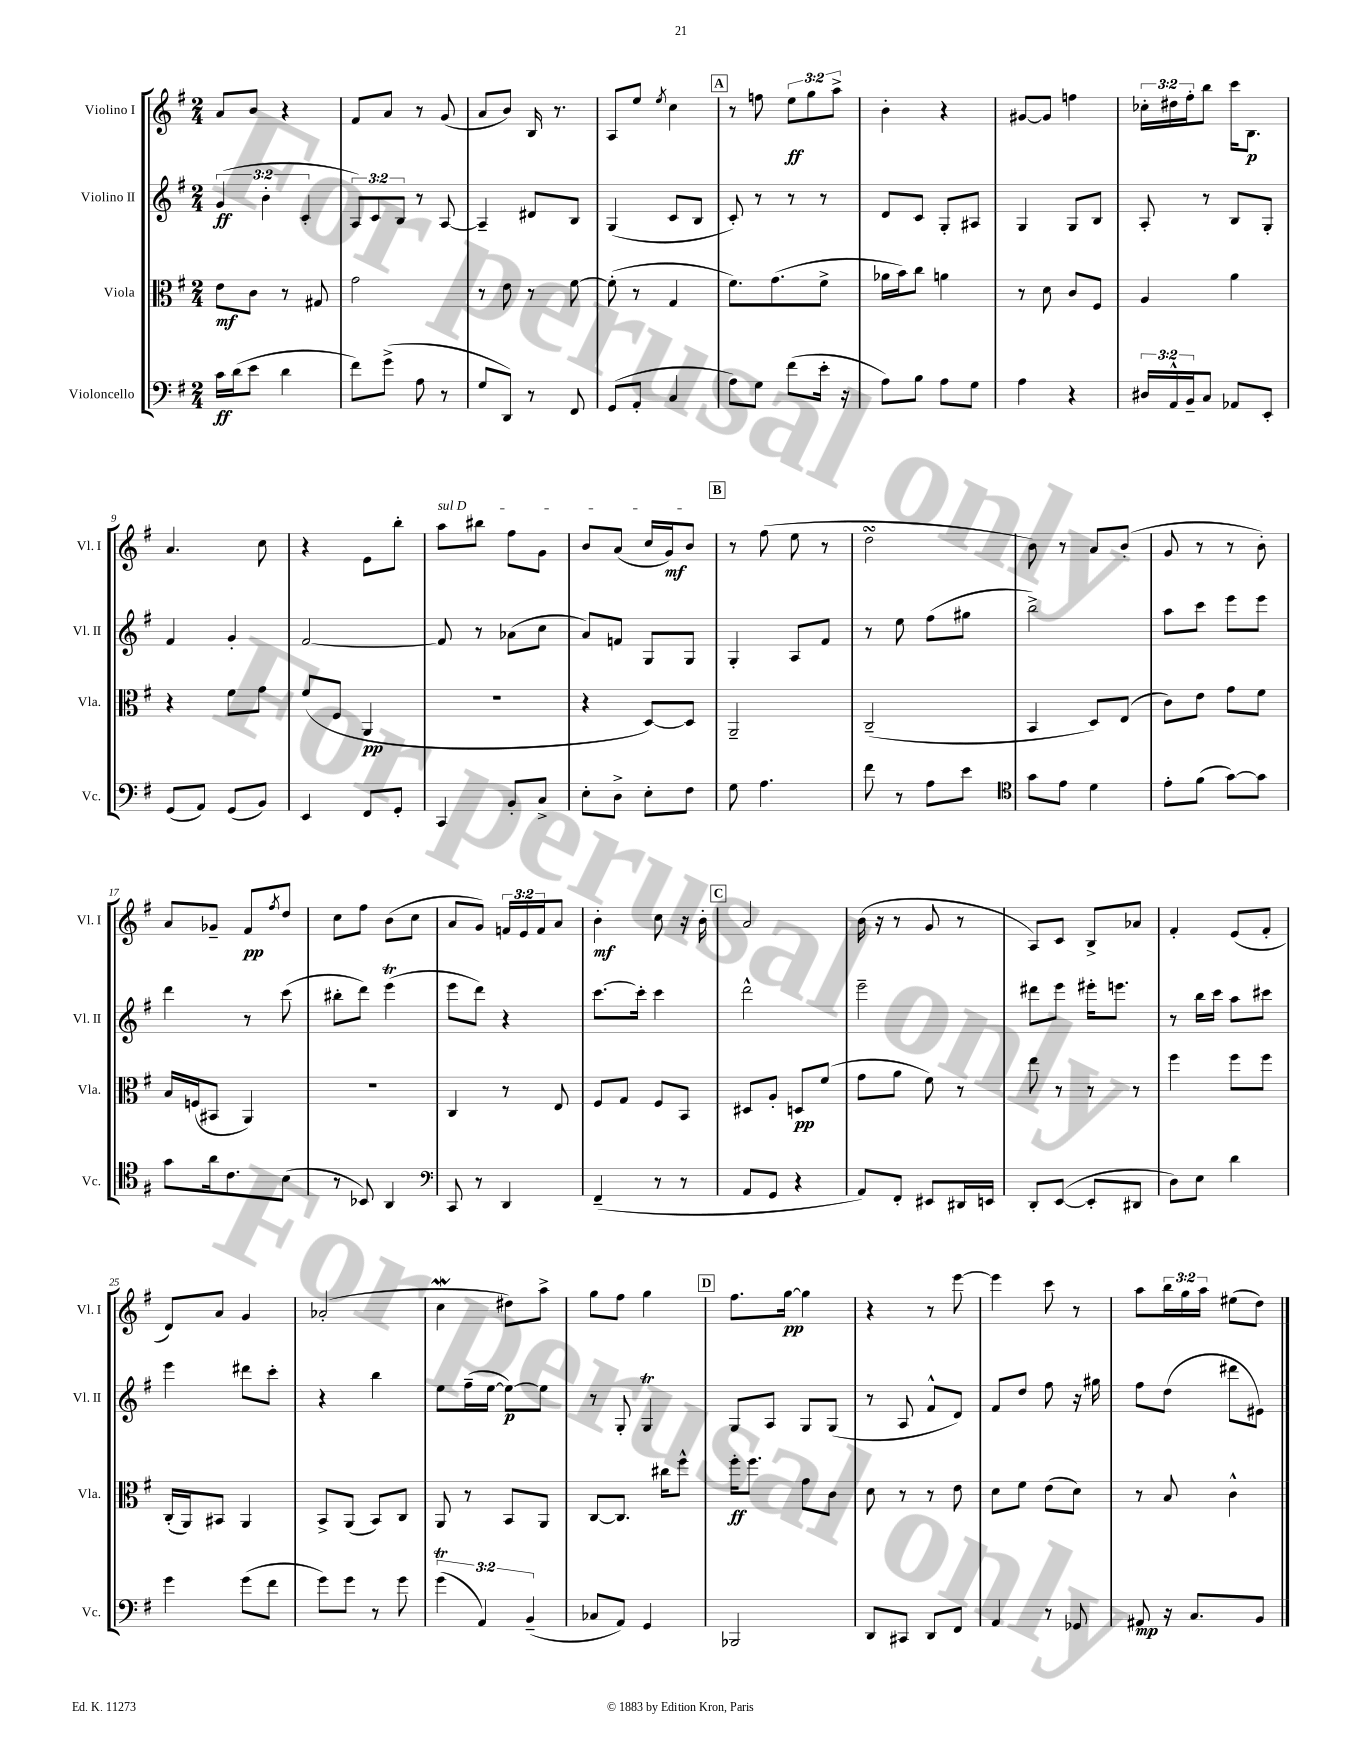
<<
\new StaffGroup <<
\new Staff = "s0" \with { instrumentName = "Violino I" shortInstrumentName = "Vl. I" } {
    \clef treble \key g \major \numericTimeSignature \time 2/4 \override Staff.TupletNumber.text = #tuplet-number::calc-fraction-text
    a'8 b'8 r4 |
    fis'8 a'8 r8 g'8( |
    a'8 b'8) b16 r8. |
    a8 e''8 \acciaccatura { e''8 } c''4 |
    \mark \markup { \box "A" } r8 f''8 \tuplet 3/2 { e''8\ff g''8 a''8-> } |
    b'4-. r4 |
    gis'8~ gis'8 f''4 |
    \tuplet 3/2 { ces''16-. dis''16 fis''16-. } b''8 c'''16 b8.\p |
    a'4. c''8 |
    r4 e'8 b''8-. |
    \once \override TextSpanner.bound-details.left.text = \markup { \italic "sul D" } a''8\startTextSpan bis''8 fis''8 g'8 |
    b'8 a'8( c''16 g'16\mf) b'8\stopTextSpan |
    \mark \markup { \box "B" } r8 fis''8( e''8 r8 |
    d''2\turn |
    b'8) r8 a'8 b'8-.( |
    g'8 r8 r8 b'8-.) |
    a'8 ges'8-- fis'8\pp \acciaccatura { fis''8 } d''8 |
    c''8 fis''8 b'8( c''8 |
    a'8 g'8) \tuplet 3/2 { f'16 e'16 f'16 } a'8 |
    b'4-.\mf c''8 r16 b'16-. |
    \mark \markup { \box "C" } a'2 |
    b'16( r16 r8 g'8 r8 |
    a8) c'8 b8-> aes'8 |
    fis'4-. e'8( fis'8-. |
    d'8) a'8 g'4 |
    aes'2-.( |
    c''4\mordent dis''8) a''8-> |
    g''8 fis''8 g''4 |
    \mark \markup { \box "D" } fis''8. g''16~\pp g''4 |
    r4 r8 e'''8~ |
    e'''4 c'''8 r8 |
    a''8 \tuplet 3/2 { b''16 g''16 a''16 } eis''8( d''8) \bar "|." |
}
\new Staff = "s1" \with { instrumentName = "Violino II" shortInstrumentName = "Vl. II" } {
    \clef treble \key g \major \numericTimeSignature \time 2/4 \override Staff.TupletNumber.text = #tuplet-number::calc-fraction-text
    \tuplet 3/2 { g'4\ff( b'4-. c'4-. } |
    \tuplet 3/2 { a8) c'8 b8 } r8 a8~ |
    a4-- dis'8 b8 |
    g4( c'8 b8 |
    \mark \markup { \box "A" } c'8-.) r8 r8 r8 |
    d'8 c'8 g8-. ais8 |
    g4 g8 b8 |
    a8-. r8 b8 g8-. |
    fis'4 g'4-. |
    fis'2~ |
    fis'8 r8 aes'8( c''8 |
    a'8) f'8 g8 g8 |
    \mark \markup { \box "B" } g4-. a8 fis'8 |
    r8 e''8 fis''8( gis''8 |
    b''2->) |
    a''8 c'''8 e'''8 e'''8 |
    d'''4 r8 c'''8( |
    bis''8-. d'''8) e'''4\trill( |
    e'''8 d'''8) r4 |
    c'''8.~ c'''16-. c'''4 |
    \mark \markup { \box "C" } d'''2-^ |
    e'''2-- |
    dis'''8 e'''8 eis'''16-. e'''8. |
    r8 b''16 c'''16 a''8 cis'''8 |
    e'''4 dis'''8 c'''8-. |
    r4 b''4 |
    e''8 fis''16--( e''16~ e''8~\p) e''8 |
    r8 g8-. g4\trill |
    \mark \markup { \box "D" } g8 a8 g8 g8( |
    r8 a8 fis'8-^ d'8) |
    fis'8 d''8 fis''8 r16 gis''16 |
    fis''8 d''8( dis'''8 eis'8) \bar "|." |
}
\new Staff = "s2" \with { instrumentName = "Viola" shortInstrumentName = "Vla." } {
    \clef alto \key g \major \numericTimeSignature \time 2/4
    e'8\mf c'8 r8 gis8 |
    g'2 |
    r8 e'8 r8 fis'8~ |
    fis'8-.( r8 g4 |
    \mark \markup { \box "A" } fis'8.) g'8.( fis'8-> |
    aes'16 b'16) c''8 a'4 |
    r8 d'8 c'8 fis8 |
    a4 a'4 |
    r4 fis'8 g'8 |
    fis'8( fis8 a,4\pp |
    R2 |
    r4 d8~) d8 |
    \mark \markup { \box "B" } a,2-- |
    c2--( |
    b,4 d8) e8( |
    c'8) e'8 g'8 fis'8 |
    b16 f16( bis,8 a,4) |
    r2 |
    c4 r8 e8 |
    fis8 g8 fis8 b,8 |
    \mark \markup { \box "C" } dis8 a8-. d8\pp fis'8( |
    g'8 a'8 fis'8) r8 |
    e''8 r8 r8 r8 |
    fis''4 fis''8 fis''8 |
    c16-.( a,16) bis,8 a,4 |
    b,8-> a,8( b,8) c8 |
    a,8 r8 b,8 a,8 |
    c8~ c8. cis''16 fis''8-^ |
    \mark \markup { \box "D" } fis''16-.\ff fis''8. g'8 c'8 |
    d'8 r8 r8 e'8 |
    d'8 fis'8 e'8( d'8) |
    r8 b8 c'4-^ \bar "|." |
}
\new Staff = "s3" \with { instrumentName = "Violoncello" shortInstrumentName = "Vc." } {
    \clef bass \key g \major \numericTimeSignature \time 2/4 \override Staff.TupletNumber.text = #tuplet-number::calc-fraction-text
    c'16\ff d'16( e'8 d'4 |
    fis'8) g'8->( a8 r8 |
    g8 d,8) r8 fis,8 |
    g,8( a,8-. c4 |
    \mark \markup { \box "A" } a8) g8 fis'8( e'16-. r16 |
    a8) b8 a8 g8 |
    a4 r4 |
    \tuplet 3/2 { dis16 a,16-^ b,16-- } c8 aes,8 e,8-. |
    g,8( a,8) g,8( b,8) |
    e,4 fis,8 g,8-. |
    c,4 b,8-. c8-> |
    e8-. d8-> e8-. fis8 |
    \mark \markup { \box "B" } g8 a4. |
    fis'8 r8 a8 e'8 |
    \clef tenor g'8 e'8 d'4 |
    e'8-. fis'8( g'8~) g'8 |
    g'8 a'16 c'8. b8( |
    r8 bes,8) a,4 |
    \clef bass c,8 r8 d,4 |
    fis,4--( r8 r8 |
    \mark \markup { \box "C" } a,8 g,8 r4 |
    a,8) fis,8-. eis,8 dis,16 e,16 |
    d,8-. e,8~( e,8-. dis,8 |
    d8) e8 d'4 |
    g'4 g'8( fis'8 |
    g'8) g'8 r8 g'8 |
    \tuplet 3/2 { g'4\trill( a,4) b,4--( } |
    ces8 a,8) g,4 |
    \mark \markup { \box "D" } bes,,2 |
    d,8 cis,8 d,8 fis,8 |
    a,4 r8 ges,8 |
    ais,8\mp r16 c8. b,8 \bar "|." |
}
>>
>>
